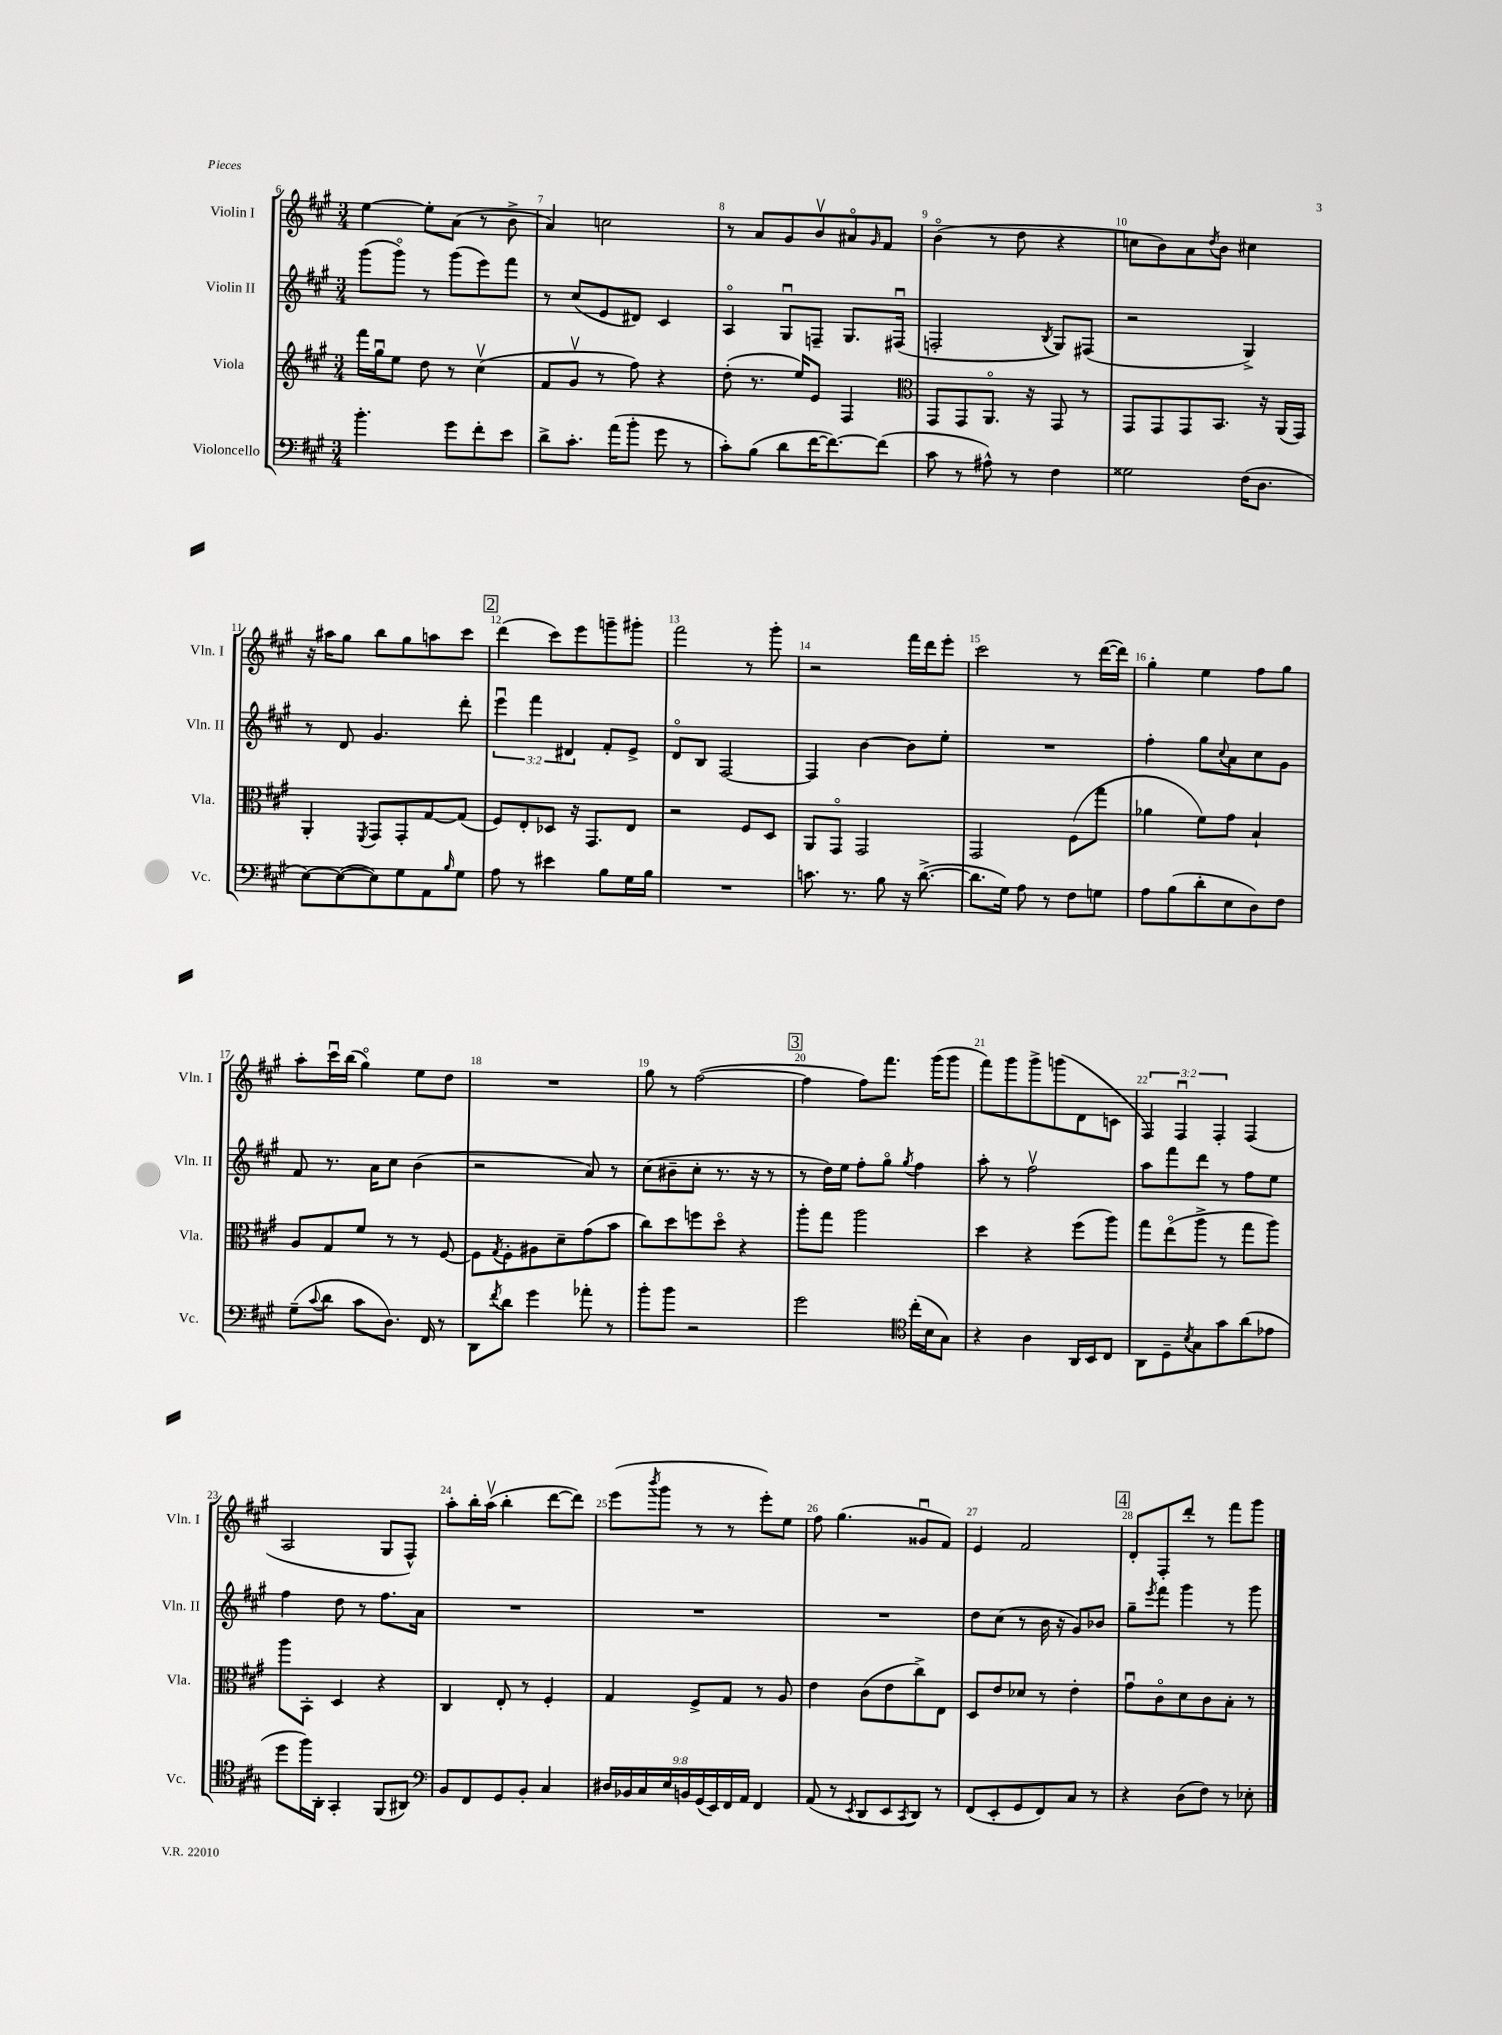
<<
\new StaffGroup <<
\new Staff = "s0" \with { instrumentName = "Violin I" shortInstrumentName = "Vln. I" } {
    \clef treble \key a \major \numericTimeSignature \time 3/4 \override Staff.TupletNumber.text = #tuplet-number::calc-fraction-text
    e''4~ e''8-. a'8( r8 b'8-> |
    a'4) c''2 |
    r8 a'8 gis'8 b'8\upbow ais'8\flageolet \grace { gis'16 } fis'8 |
    b'4\flageolet( r8 d''8 r4 |
    c''8 b'8) a'8 \acciaccatura { d''8 } b'8 cis''4 |
    r16 ais''16 gis''8 b''8 gis''8 a''8 cis'''8 |
    \mark \markup { \box "2" } d'''4( cis'''8) e'''8 g'''8-- gis'''8-. |
    fis'''2 r8 gis'''8-. |
    r2 fis'''16 d'''16 e'''8-. |
    cis'''2 r8 d'''16~( d'''16) |
    gis''4-. e''4 fis''8 gis''8 |
    a''8-. cis'''16\downbow b''16( gis''4\flageolet) e''8 d''8 |
    R2. |
    gis''8 r8 fis''2~( |
    \mark \markup { \box "3" } fis''4 fis''8) fis'''8. gis'''16( gis'''8 |
    fis'''8) gis'''8 gis'''8-> g'''8( d'8 c'8 |
    \tuplet 3/2 { fis4) fis4\downbow fis4-. } fis4( |
    a2 gis8 fis8-^) |
    a''8-. b''16-. a''16\upbow( b''4-. d'''8~ d'''8) |
    e'''8( \acciaccatura { b'''8 } gis'''8 r8 r8 e'''8-.) e''8 |
    fis''8 gis''4.( gisis'8\downbow fis'8) |
    e'4 fis'2 |
    \mark \markup { \box "4" } d'8-. fis8-. d'''8-. r8 fis'''8 gis'''8 \bar "|." |
}
\new Staff = "s1" \with { instrumentName = "Violin II" shortInstrumentName = "Vln. II" } {
    \clef treble \key a \major \numericTimeSignature \time 3/4 \override Staff.TupletNumber.text = #tuplet-number::calc-fraction-text
    gis'''8( gis'''8\flageolet) r8 gis'''8( e'''8) fis'''8 |
    r8 cis''8( e'8 dis'8) cis'4 |
    a4\flageolet gis8\downbow f8-- gis8. fis16\downbow( |
    f2-. \acciaccatura { b8 } gis8) fis8( |
    r2 gis4->) |
    r8 d'8 gis'4. d'''8-. |
    \mark \markup { \box "2" } \tuplet 3/2 { e'''4\downbow fis'''4 dis'4 } fis'8-. e'8-> |
    d'8\flageolet b8 fis2~ |
    fis4 b'4~ b'8 e''8-. |
    R2. |
    fis''4-. gis''8 \appoggiatura { cis''8 } a'8 cis''8 gis'8 |
    fis'8 r8. a'16 cis''8 b'4( |
    r2 a'8) r8 |
    cis''8( bis'8-- cis''8-. r8. r16 r8 |
    \mark \markup { \box "3" } r8 d''16) e''16 fis''8-. gis''8\flageolet \acciaccatura { gis''8 } fis''4 |
    a''8-. r8 fis''2\upbow |
    a''8 fis'''8 d'''8 r8 fis''8 e''8 |
    fis''4 d''8 r8 fis''8. a'16 |
    R2. |
    R2. |
    R2. |
    d''8 cis''8( r8 b'16 r16 gis'8) bes'8 |
    \mark \markup { \box "4" } gis''8-- \acciaccatura { e'''8 } fis'''8 gis'''4 r8 gis'''8 \bar "|." |
}
\new Staff = "s2" \with { instrumentName = "Viola" shortInstrumentName = "Vla." } {
    \clef treble \key a \major \numericTimeSignature \time 3/4
    fis'''16 gis''16\downbow e''8 d''8 r8 cis''4\upbow( |
    fis'8 gis'8\upbow r8 fis''8) r4 |
    d''8-.( r8. e''16) e'8 fis4 |
    \clef alto gis,8 gis,8 a,8.\flageolet r16 gis,8 r8 |
    gis,8 gis,8 gis,8 b,8. r16 a,16( gis,16) |
    a,4-. \acciaccatura { fis,8 } gis,8 gis,8-. gis8~ gis8( |
    \mark \markup { \box "2" } fis8) e8-. des8 r16 gis,8. e8 |
    r2 fis8 d8 |
    a,8 gis,8\flageolet gis,2 |
    gis,2 fis8( gis''8 |
    aes'4 fis'8) gis'8 b4-! |
    a8 gis8 fis'8 r8 r8 fis8~ |
    fis8 \acciaccatura { gis8 } fis8-. ais8 d'8-- gis'8( b'8 |
    cis''8) d''8 f''8 d''8\flageolet r4 |
    \mark \markup { \box "3" } a''8-. gis''8 a''2 |
    d''4 r4 fis''8( a''8) |
    gis''8 e''8\flageolet( a''8-> r8 gis''8 a''8) |
    a''8 b,8-. d4 r4 |
    cis4 e8-. r8 fis4-. |
    gis4 fis8-> gis8 r8 a8 |
    e'4 cis'8( e'8 cis''8->) e8 |
    d8 e'8 des'8 r8 e'4-. |
    \mark \markup { \box "4" } gis'8\downbow cis'8\flageolet d'8 cis'8 b8-. r8 \bar "|." |
}
\new Staff = "s3" \with { instrumentName = "Violoncello" shortInstrumentName = "Vc." } {
    \clef bass \key a \major \numericTimeSignature \time 3/4 \override Staff.TupletNumber.text = #tuplet-number::calc-fraction-text
    b'4.-. gis'8 fis'8-. e'8 |
    d'8-> cis'8.-. a'16( b'8-. gis'8 r8 |
    cis'8-.) b8( d'8 fis'16~ fis'8.~) fis'8( |
    cis'8 r8 ais8-^) r8 fis4 |
    gisis2 fis16( d8. |
    e8~) e8~( e8) gis8 a,8 \grace { b16 } gis8 |
    \mark \markup { \box "2" } a8 r8 eis'4 b8 gis16 b16 |
    R2. |
    c'8. r8. b8 r16 d'8.~->( |
    d'8. gis16) a8 r8 fis8 g8 |
    a8 b8( d'8-. e8 d8) fis8 |
    gis8--( \appoggiatura { cis'8 } d'8 cis'8 d8.) fis,16 r8 |
    d,8 \acciaccatura { fis'8 } d'8 gis'4 aes'8-. r8 |
    b'8-. b'8 r2 |
    \mark \markup { \box "3" } gis'2 \clef tenor cis''16-.( b16 gis8) |
    r4 a4 a,16 b,16 cis8 |
    a,8 d8-- \acciaccatura { b8 } gis8 gis'8 a'8( ees'8 |
    d''8 fis''16) a,16-. gis,4-. fis,8( ais,8) |
    \clef bass b,8 fis,8 gis,8 b,8-. cis4 |
    \tuplet 9/8 { dis16 bes,16 cis16 e16 b,16 gis,16( e,16) fis,16 a,16 } fis,4 |
    a,8( r8 \acciaccatura { e,8 } d,8 e,8 \acciaccatura { cis,8 } d,8) r8 |
    fis,8( e,8-. gis,8 fis,8) cis8 r8 |
    \mark \markup { \box "4" } r4 d8( fis8) r8 ees8-. \bar "|." |
}
>>
>>
\layout { \context { \Score currentBarNumber = #6 \override BarNumber.break-visibility = ##(#f #t #t) barNumberVisibility = #all-bar-numbers-visible } }
